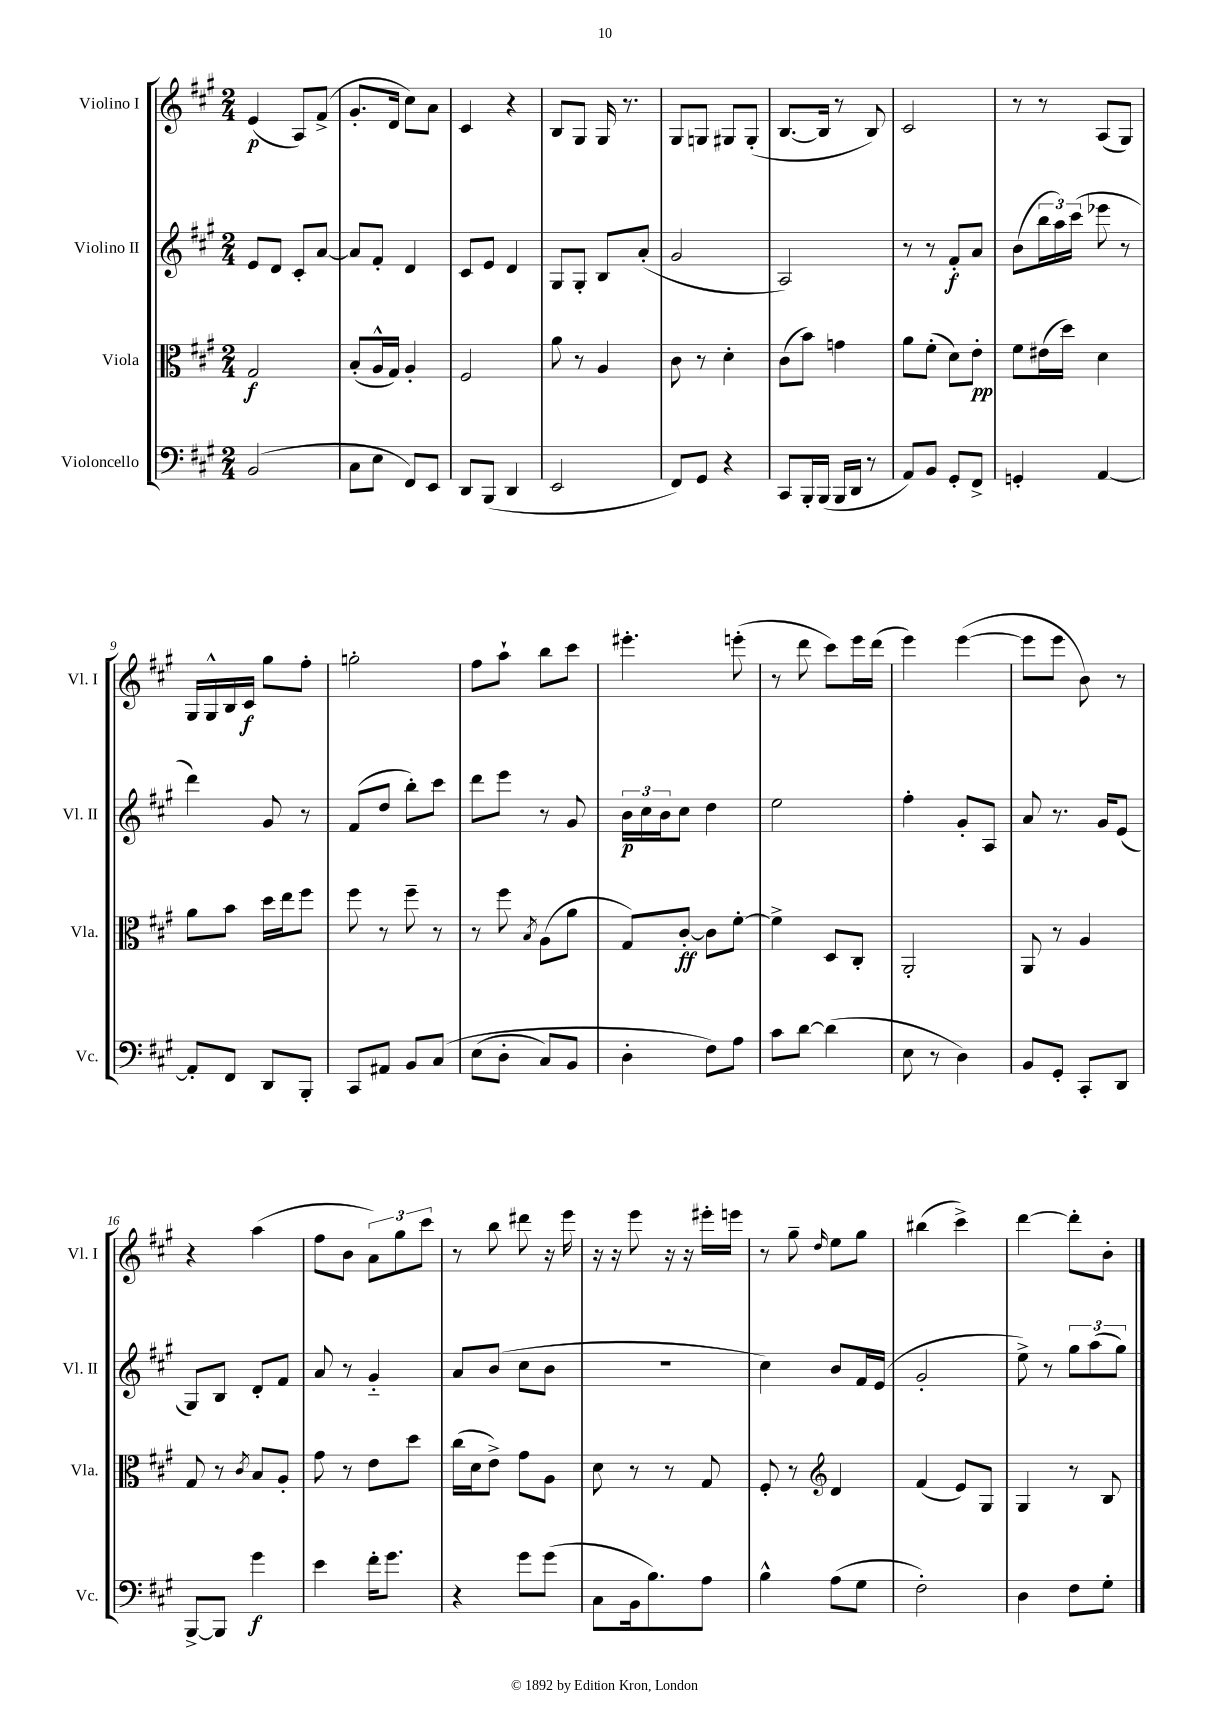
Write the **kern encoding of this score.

**kern	**dynam	**kern	**dynam	**kern	**dynam	**kern	**dynam
*part4	*part4	*part3	*part3	*part2	*part2	*part1	*part1
*staff4	*staff4	*staff3	*staff3	*staff2	*staff2	*staff1	*staff1
*I"Violoncello	*	*I"Viola	*	*I"Violino II	*	*I"Violino I	*
*I'Vc.	*	*I'Vla.	*	*I'Vl. II	*	*I'Vl. I	*
*clefF4	*	*clefC3	*	*clefG2	*	*clefG2	*
*k[f#c#g#]	*	*k[f#c#g#]	*	*k[f#c#g#]	*	*k[f#c#g#]	*
*M2/4	*	*M2/4	*	*M2/4	*	*M2/4	*
=1	=1	=1	=1	=1	=1	=1	=1
(2BB/	.	2G#/	f	8e/L	.	(4e/	p
.	.	.	.	8d/J	.	.	.
.	.	.	.	8c#'/L	.	8A/L)	.
.	.	.	.	[8a/J	.	(8f#^/J	.
=2	=2	=2	=2	=2	=2	=2	=2
8C#\L	.	(8B'/L	.	8a/L]	.	8.g#'/L	.
8E\J	.	16A^^/L	.	8f#'/J	.	.	.
.	.	16G#/JJ)	.	.	.	16d/Jk	.
8FF#/L)	.	4A'/	.	4d/	.	8cc#\L)	.
8EE/J	.	.	.	.	.	8a\J	.
=3	=3	=3	=3	=3	=3	=3	=3
8DD/L	.	2F#/	.	8c#/L	.	4c#/	.
(8BBB/J	.	.	.	8e/J	.	.	.
4DD/	.	.	.	4d/	.	4r	.
=4	=4	=4	=4	=4	=4	=4	=4
2EE/	.	8a\	.	8G#/L	.	8B/L	.
.	.	8r	.	8G#'/J	.	8G#/J	.
.	.	4A/	.	8B/L	.	16G#/	.
.	.	.	.	.	.	8.r	.
.	.	.	.	(8a'/J	.	.	.
=5	=5	=5	=5	=5	=5	=5	=5
8FF#/L)	.	8c#\	.	2g#/	.	8G#/L	.
8GG#/J	.	8r	.	.	.	8Gn/J	.
4r	.	4d'\	.	.	.	8G#X/L	.
.	.	.	.	.	.	(8G#'/J	.
=6	=6	=6	=6	=6	=6	=6	=6
8CC#/L	.	(8c#\L	.	2A/)	.	[8.B/L	.
16BBB'/L	.	8b\J)	.	.	.	.	.
(16BBB/JJ	.	.	.	.	.	16B/Jk]	.
16BBB/LL	.	4gn\	.	.	.	8r	.
16DD/JJ	.	.	.	.	.	.	.
8r	.	.	.	.	.	8B/)	.
=7	=7	=7	=7	=7	=7	=7	=7
8AA/L)	.	8a\L	.	8r	.	2c#/	.
8BB/J	.	(8f#'\J	.	8r	.	.	.
8GG#'/L	.	8d\L)	.	8f#'/L	f	.	.
8FF#^/J	.	8e'\J	pp	8a/J	.	.	.
=8	=8	=8	=8	=8	=8	=8	=8
4GGn'/	.	8f#\L	.	(8b\L	.	8r	.
.	.	(16e#X\L	.	24bb\L	.	8r	.
.	.	.	.	24aa\)	.	.	.
.	.	16dd\JJ)	.	.	.	.	.
.	.	.	.	(24ccc#\JJ	.	.	.
[4AA/	.	4d\	.	8eee-X\	.	(8A/L	.
.	.	.	.	8r	.	8G#/J)	.
!!LO:LB:g=z
=9	=9	=9	=9	=9	=9	=9	=9
8AA'/L]	.	8a\L	.	4ddd\)	.	16G#/LL	.
.	.	.	.	.	.	16G#^^/	.
8FF#/J	.	8b\J	.	.	.	16B/	.
.	.	.	.	.	.	16c#/JJ	f
8DD/L	.	16dd\LL	.	8g#/	.	8gg#\L	.
.	.	16ee\J	.	.	.	.	.
8BBB'/J	.	8ff#\J	.	8r	.	8ff#'\J	.
=10	=10	=10	=10	=10	=10	=10	=10
8CC#/L	.	8ff#\	.	(8f#/L	.	2ggn'\	.
8AA#X/J	.	8r	.	8dd/J	.	.	.
8BB/L	.	8ff#~\	.	8bb'\L)	.	.	.
(8C#/J	.	8r	.	8ccc#\J	.	.	.
=11	=11	=11	=11	=11	=11	=11	=11
(8E\L	.	8r	.	8ddd\L	.	8ff#\L	.
8D'\J	.	8ff#\	.	8eee\J	.	8aa`\J	.
.	.	8qB/	.	.	.	.	.
8C#/L)	.	(8A\L	.	8r	.	8bb\L	.
8BB/J	.	8a\J	.	8g#/	.	8ccc#\J	.
=12	=12	=12	=12	=12	=12	=12	=12
4D'\	.	8G#/L)	.	24b\LL	p	4.eee#X'\	.
.	.	.	.	24cc#\	.	.	.
.	.	.	.	24b\J	.	.	.
.	.	[8c#'/J	ff	8cc#\J	.	.	.
8F#\L)	.	8c#\L]	.	4dd\	.	.	.
8A\J	.	[8f#'\J	.	.	.	(8eeen'\	.
=13	=13	=13	=13	=13	=13	=13	=13
8c#\L	.	4f#^\]	.	2ee\	.	8r	.
[8d\J	.	.	.	.	.	8ddd\	.
(4d\]	.	8D/L	.	.	.	8ccc#\L)	.
.	.	8C#'/J	.	.	.	16eee\L	.
.	.	.	.	.	.	(16ddd\JJ	.
=14	=14	=14	=14	=14	=14	=14	=14
8E\	.	2AA'/	.	4ff#'\	.	4eee\)	.
8r	.	.	.	.	.	.	.
4D\)	.	.	.	8g#'/L	.	([4eee\	.
.	.	.	.	8A/J	.	.	.
=15	=15	=15	=15	=15	=15	=15	=15
8BB/L	.	8AA/	.	8a/	.	8eee\L]	.
8GG#'/J	.	8r	.	8.r	.	8eee\J	.
8CC#'/L	.	4A/	.	.	.	8b\)	.
.	.	.	.	16g#/KL	.	.	.
8DD/J	.	.	.	(8e/J	.	8r	.
!!LO:LB:g=z
=16	=16	=16	=16	=16	=16	=16	=16
[8BBB^/L	.	8G#/	.	8G#/L)	.	4r	.
8BBB/J]	.	8r	.	8B/J	.	.	.
.	.	8qc#/	.	.	.	.	.
4g#\	f	8B/L	.	8d'/L	.	(4aa\	.
.	.	8A'/J	.	8f#/J	.	.	.
=17	=17	=17	=17	=17	=17	=17	=17
4e\	.	8g#\	.	8a/	.	8ff#\L	.
.	.	8r	.	8r	.	8b\J	.
16f#'\KL	.	8e\L	.	4g#/	.	12a\L)	.
8.g#\J	.	.	.	.	.	.	.
.	.	.	.	.	.	12gg#\	.
.	.	8dd\J	.	.	.	.	.
.	.	.	.	.	.	12ccc#\J	.
=18	=18	=18	=18	=18	=18	=18	=18
4r	.	(16cc#\LL	.	8a/L	.	8r	.
.	.	16d\J	.	.	.	.	.
.	.	8e^\J)	.	(8b/J	.	8bb\	.
8g#\L	.	8g#\L	.	8cc#\L	.	8ddd#X\	.
(8g#\J	.	8A\J	.	8b\J	.	16r	.
.	.	.	.	.	.	16eee\	.
=19	=19	=19	=19	=19	=19	=19	=19
8C#\L	.	8d\	.	2r	.	16r	.
.	.	.	.	.	.	16r	.
16BB\k	.	8r	.	.	.	8eee\	.
8.B\)	.	.	.	.	.	.	.
.	.	8r	.	.	.	16r	.
.	.	.	.	.	.	16r	.
8A\J	.	8G#/	.	.	.	16eee#X'\LL	.
.	.	.	.	.	.	16eeen\JJ	.
=20	=20	=20	=20	=20	=20	=20	=20
4B^^\	.	8F#'/	.	4cc#\)	.	8r	.
.	.	8r	.	.	.	8gg#~\	.
*	*	*clefG2	*	*	*	*	*
.	.	.	.	.	.	16qqdd/	.
(8A\L	.	4d/	.	8b/L	.	8ee\L	.
8G#\J	.	.	.	16f#/L	.	8gg#\J	.
.	.	.	.	(16e/JJ	.	.	.
=21	=21	=21	=21	=21	=21	=21	=21
2F#'\)	.	(4f#/	.	2g#'/	.	(4bb#X\	.
.	.	8e/L)	.	.	.	4ccc#^\)	.
.	.	8G#/J	.	.	.	.	.
=22	=22	=22	=22	=22	=22	=22	=22
4D\	.	4G#/	.	8ee^\)	.	[4ddd\	.
.	.	.	.	8r	.	.	.
8F#\L	.	8r	.	12gg#\L	.	8ddd'\L]	.
.	.	.	.	(12aa\	.	.	.
8G#'\J	.	8B/	.	.	.	8b'\J	.
.	.	.	.	12gg#\J)	.	.	.
==	==	==	==	==	==	==	==
*-	*-	*-	*-	*-	*-	*-	*-
